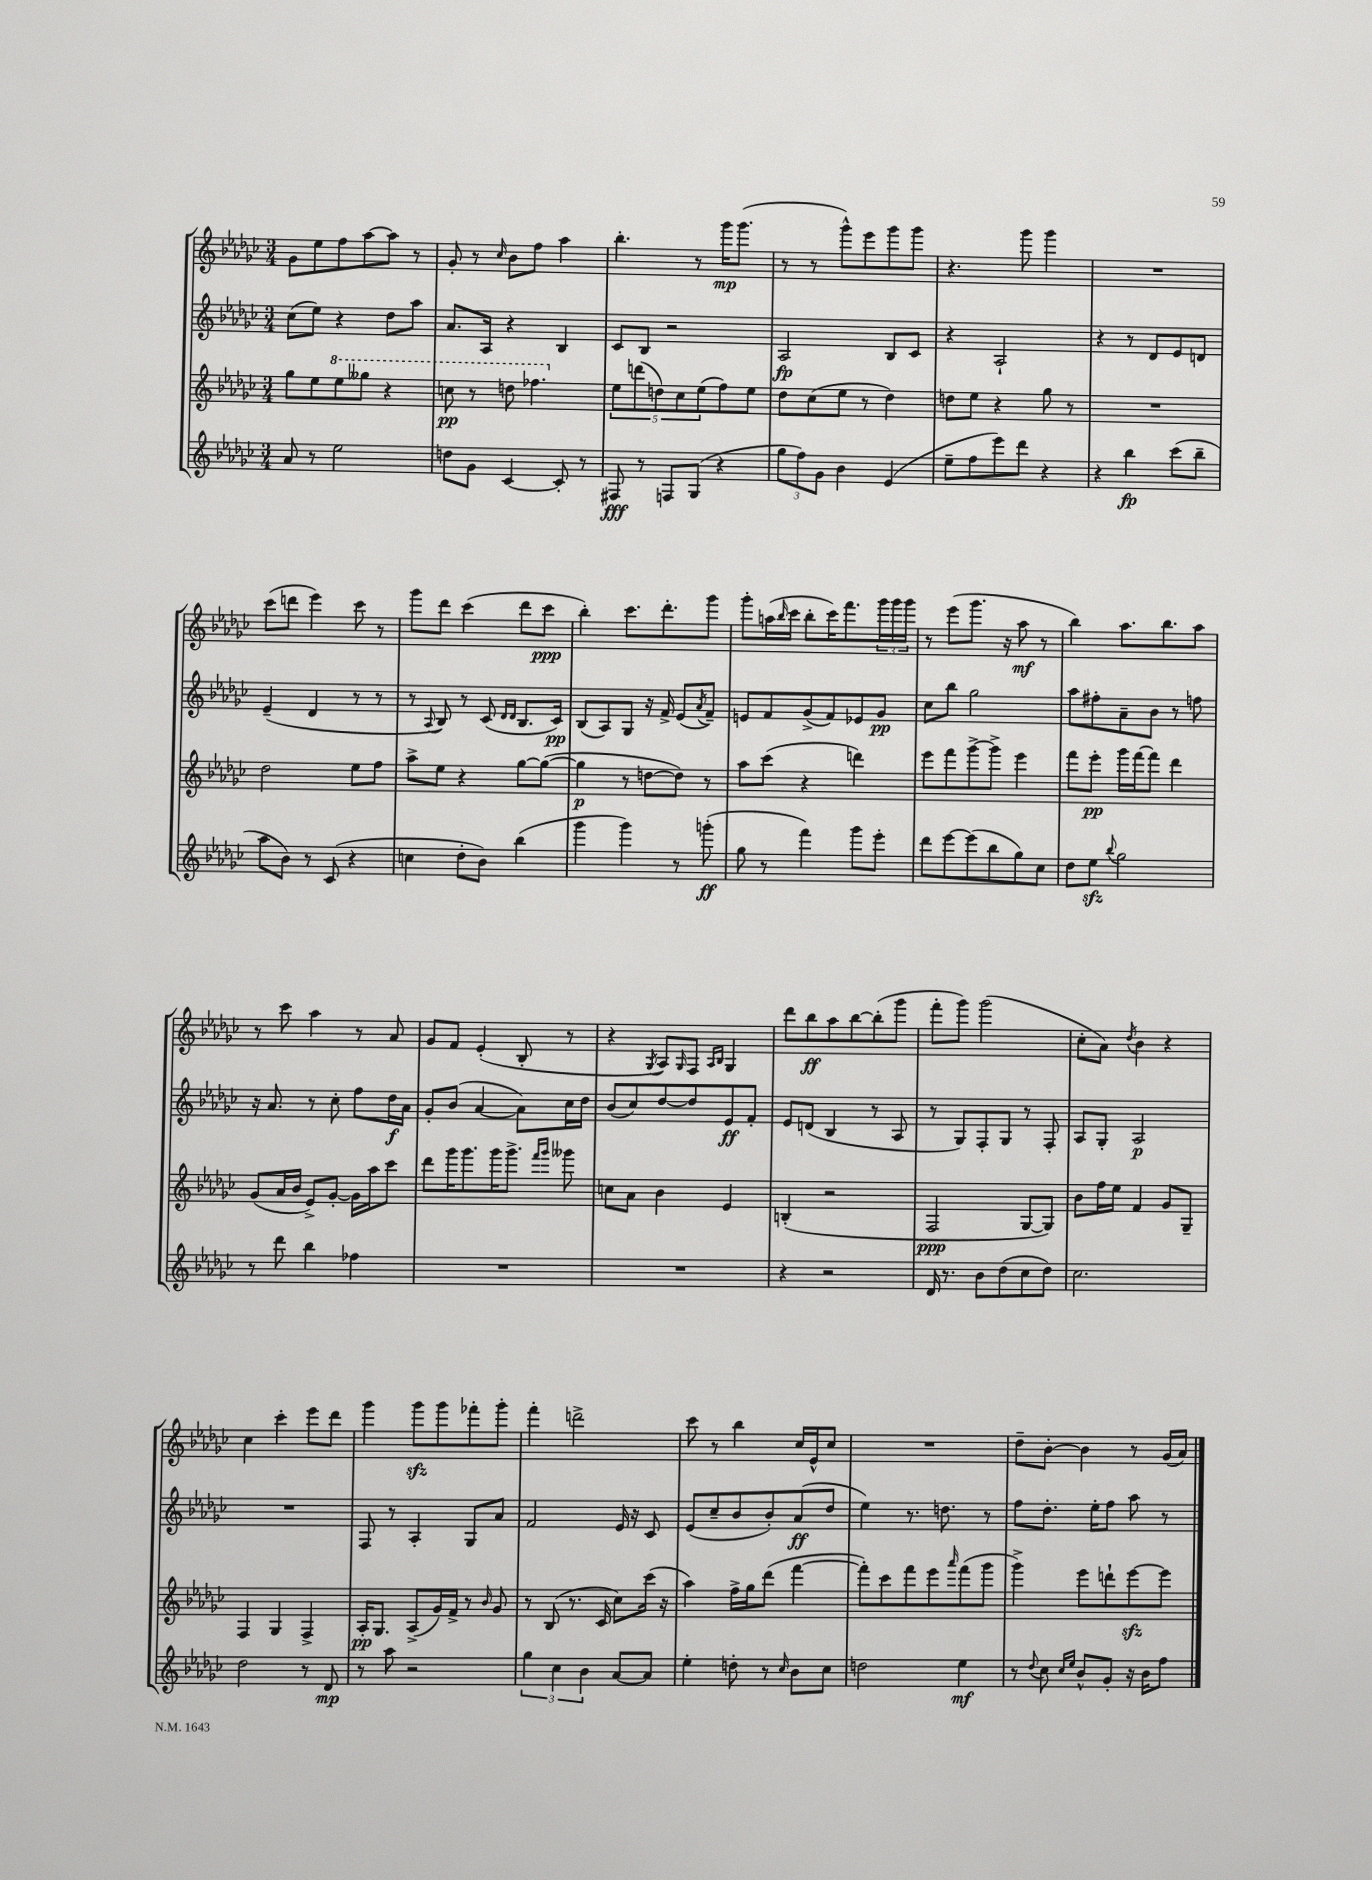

**kern	**dynam	**kern	**dynam	**kern	**dynam	**kern	**dynam
*part4	*part4	*part3	*part3	*part2	*part2	*part1	*part1
*staff4	*staff4	*staff3	*staff3	*staff2	*staff2	*staff1	*staff1
*clefG2	*	*clefG2	*	*clefG2	*	*clefG2	*
*k[b-e-a-d-g-c-]	*	*k[b-e-a-d-g-c-]	*	*k[b-e-a-d-g-c-]	*	*k[b-e-a-d-g-c-]	*
*M3/4	*	*M3/4	*	*M3/4	*	*M3/4	*
=58	=58	=58	=58	=58	=58	=58	=58
8a-/	.	8gg-\L	.	(8cc-\L	.	8g-\L	.
8r	.	8ee-\	.	8ee-\J)	.	8ee-\	.
*	*	*8va	*	*	*	*	*
2ee-\	.	8eee-\	.	4r	.	8ff\	.
.	.	8ggg--X\J	.	.	.	[8aa-\	.
.	.	4r	.	8dd-\L	.	8aa-\J]	.
.	.	.	.	8aa-\J	.	8r	.
=59	=59	=59	=59	=59	=59	=59	=59
8ddn\L	.	8cccn\	pp	8.a-/L	.	8g-'/	.
8g-\J	.	8r	.	.	.	8r	.
.	.	.	.	16A-/Jk	.	.	.
.	.	.	.	.	.	16qqcc-/	.
[4c-/	.	8dddn\	.	4r	.	8b-\L	.
.	.	4.fff-X\	.	.	.	8ff\J	.
8c-'/]	.	.	.	4B-/	.	4aa-\	.
8r	.	.	.	.	.	.	.
=60	=60	=60	=60	=60	=60	=60	=60
*	*	*X8va	*	*	*	*	*
8F#X/	fff	10ee-\L	.	8c-/L	.	4.bb-'\	.
.	.	(10dddn\	.	.	.	.	.
8r	.	.	.	8B-/J	.	.	.
.	.	10ddn\)	.	.	.	.	.
8Fn/L	.	.	.	2r	.	.	.
.	.	10cc-\	.	.	.	.	.
(8G-/J	.	.	.	.	.	8r	.
.	.	(10ee-\	.	.	.	.	.
4r	.	8ff\)	.	.	.	16ggg-\KL	mp
.	.	.	.	.	.	(8.ggg-\J	.
.	.	8ee-\J	.	.	.	.	.
=61	=61	=61	=61	=61	=61	=61	=61
12gg-\L	.	8dd-\L	.	2A-/	fp	8r	.
12ff\)	.	.	.	.	.	.	.
.	.	(8cc-\	.	.	.	8r	.
12g-\J	.	.	.	.	.	.	.
4b-\	.	8ee-\J	.	.	.	8ggg-^^\L)	.
.	.	8r	.	.	.	8eee-\	.
(4e-/	.	4dd-\)	.	8B-/L	.	8ggg-\	.
.	.	.	.	8c-/J	.	8ggg-\J	.
=62	=62	=62	=62	=62	=62	=62	=62
8ee-~\L	.	8ddn\L	.	4r	.	4.r	.
8ff\	.	8ee-\J	.	.	.	.	.
8eee-\)	.	4r	.	2A-`/	.	.	.
8ddd-\J	.	.	.	.	.	8ggg-\	.
4r	.	8gg-\	.	.	.	4ggg-\	.
.	.	8r	.	.	.	.	.
=63	=63	=63	=63	=63	=63	=63	=63
4r	.	2.r	.	4r	.	2.r	.
4bb-\	fp	.	.	8r	.	.	.
.	.	.	.	8d-/L	.	.	.
(8ccc-\L	.	.	.	8e-/	.	.	.
8bb-~\J	.	.	.	8dn/J	.	.	.
!!LO:LB:g=z
=64	=64	=64	=64	=64	=64	=64	=64
8aa-\L	.	2dd-\	.	(4e-~/	.	(8ccc-\L	.
8b-\J)	.	.	.	.	.	8dddn\J	.
8r	.	.	.	4d-/	.	4eee-\)	.
(8c-/	.	.	.	.	.	.	.
4r	.	8ee-\L	.	8r	.	8ccc-\	.
.	.	8ff\J	.	8r	.	8r	.
=65	=65	=65	=65	=65	=65	=65	=65
4ccn\	.	8aa-^\L	.	8r	.	8ggg-\L	.
.	.	.	.	8qqA-/	.	.	.
.	.	8ee-\J	.	8B-/)	.	8ddd-\J	.
8dd-'\L	.	4r	.	8r	.	(4ccc-\	.
8b-\J)	.	.	.	(8c-/	.	.	.
.	.	.	.	16qqd-/LL	.	.	.
.	.	.	.	16qqd-/JJ	.	.	.
(4bb-\	.	[8gg-\L	.	8.B-/L	.	8ddd-\L	.
.	.	(8gg-\J_	.	.	.	8ccc-\J	ppp
.	.	.	.	16c-/Jk)	pp	.	.
=66	=66	=66	=66	=66	=66	=66	=66
4ggg-\	.	4gg-\]	p	(8B-/L	.	4bb-'\)	.
.	.	.	.	8A-/)	.	.	.
4ggg-\)	.	8r	.	8G-/J	.	8.ccc-\L	.
.	.	[8ddn\L	.	16r	.	.	.
.	.	.	.	16f^/	.	8.ddd-'\	.
8r	.	8dd\J])	.	(8e-/L	.	.	.
.	.	.	.	8qa-/	.	.	.
(8gggn'\	ff	8r	.	8f~/J)	.	8ggg-\J	.
=67	=67	=67	=67	=67	=67	=67	=67
8gg-\	.	8aa-\L	.	8en/L	.	8ggg-'\L	.
8r	.	(8ccc-\J	.	8f/	.	(16aan\L	.
.	.	.	.	.	.	16qqbb-/	.
.	.	.	.	.	.	16ccc-\JJ	.
4fff\)	.	4r	.	(8g-^/	.	8bb-'\L	.
.	.	.	.	8f/)	.	16ccc-\K)	.
.	.	.	.	.	.	8.fff\	.
8ggg-\L	.	4dddn\)	.	8e-X/	.	.	.
8eee-'\J	.	.	.	8g-/J	pp	24ggg-\L	.
.	.	.	.	.	.	24ggg-\	.
.	.	.	.	.	.	24ggg-\JJ	.
=68	=68	=68	=68	=68	=68	=68	=68
8ddd-\L	.	8eee-\L	.	8cc-\L	.	8r	.
[8eee-\	.	8fff\	.	8bb-\J	.	(8eee-\L	.
(8eee-\]	.	[8ggg-^\	.	2gg-\	.	8.ggg-\J	.
8bb-\	.	8ggg-^\J]	.	.	.	.	.
.	.	.	.	.	.	16r	.
8gg-\)	.	4eee-\	.	.	.	8aa-\	mf
8cc-\J	.	.	.	.	.	8r	.
=69	=69	=69	=69	=69	=69	=69	=69
8dd-\L	.	8fff\L	.	8aa-\L	.	4bb-\)	.
8ee-zz\J	.	8eee-'\J	pp	8ff#X'\	.	.	.
8qqbb-/	.	.	.	.	.	.	.
2gg-\	.	16ggg-\LL	.	8a-~\	.	8.aa-\L	.
.	.	[16fff\J	.	.	.	.	.
.	.	8fff\J]	.	8b-\J	.	.	.
.	.	.	.	.	.	8.bb-\	.
.	.	4ddd-\	.	8r	.	.	.
.	.	.	.	8ffn\	.	8aa-\J	.
!!LO:LB:g=z
=70	=70	=70	=70	=70	=70	=70	=70
8r	.	(8g-/L	.	16r	.	8r	.
.	.	.	.	8.a-/	.	.	.
8ddd-\	.	16a-/L	.	.	.	8ccc-\	.
.	.	16b-/JJ	.	.	.	.	.
4bb-\	.	8e-^/L)	.	8r	.	4aa-\	.
.	.	[8g-'/J	.	8cc-'\	.	.	.
4ff-X\	.	16g-\LL]	.	8ff\L	.	8r	.
.	.	16aa-\J	.	.	.	.	.
.	.	8ccc-\J	.	16dd-\L	f	8a-/	.
.	.	.	.	16a-\JJ	.	.	.
=71	=71	=71	=71	=71	=71	=71	=71
2.r	.	8ddd-\L	.	8g-'/L	.	8g-/L	.
.	.	16ggg-\K	.	(8b-/J	.	8f/J	.
.	.	8.ggg-\	.	.	.	.	.
.	.	.	.	[4a-/	.	(4e-'/	.
.	.	16ggg-\K	.	.	.	.	.
.	.	8.ggg-^\J	.	.	.	.	.
.	.	.	.	8a-\L])	.	8B-'/	.
.	.	16qqfff/LL	.	.	.	.	.
.	.	16qqggg-/JJ	.	.	.	.	.
.	.	8ggg--X\	.	16cc-\L	.	8r	.
.	.	.	.	16dd-\JJ	.	.	.
=72	=72	=72	=72	=72	=72	=72	=72
2.r	.	8ccn\L	.	(8b-/L	.	4r	.
.	.	8a-\J	.	8cc-/)	.	.	.
.	.	.	.	.	.	8qG-/	.
.	.	4b-\	.	[8dd-/	.	8A-/L)	.
.	.	.	.	.	.	16qqG-/	.
.	.	.	.	8dd-/]	.	8F/J	.
.	.	.	.	.	.	16qqA-/LL	.
.	.	.	.	.	.	16qqB-/JJ	.
.	.	4e-/	.	8e-/	ff	4G-/	.
.	.	.	.	8f'/J	.	.	.
=73	=73	=73	=73	=73	=73	=73	=73
4r	.	(4Bn'/	.	8e-/L	.	8ddd-\L	.
.	.	.	.	(8dn/J	.	8bb-\	ff
2r	.	2r	.	4B-/	.	8aa-\	.
.	.	.	.	.	.	[8bb-\	.
.	.	.	.	8r	.	(8bb-'\]	.
.	.	.	.	8A-/	.	8ggg-\J	.
=74	=74	=74	=74	=74	=74	=74	=74
16d-/	.	2F/	ppp	8r	.	8fff'\L	.
8.r	.	.	.	.	.	.	.
.	.	.	.	8G-/L)	.	8ggg-\J)	.
8b-\L	.	.	.	8F'/	.	(2ggg-\	.
(8dd-\	.	.	.	8G-/J	.	.	.
8cc-\	.	[8G-/L	.	8r	.	.	.
8dd-\J)	.	8G-/J])	.	8F'/	.	.	.
=75	=75	=75	=75	=75	=75	=75	=75
2.cc-\	.	8b-\L	.	8A-/L	.	8cc-'\L	.
.	.	16ff\L	.	8G-'/J	.	8a-\J)	.
.	.	16ee-\JJ	.	.	.	.	.
.	.	.	.	.	.	8qdd-/	.
.	.	4f/	.	2A-/	p	4b-\	.
.	.	8g-/L	.	.	.	4r	.
.	.	8G-~/J	.	.	.	.	.
!!LO:LB:g=z
=76	=76	=76	=76	=76	=76	=76	=76
2dd-\	.	4F/	.	2.r	.	4cc-\	.
.	.	4G-/	.	.	.	4ccc-'\	.
8r	.	4F^/	.	.	.	8eee-\L	.
8d-/	mp	.	.	.	.	8ddd-\J	.
=77	=77	=77	=77	=77	=77	=77	=77
8r	.	16A-'/KL	pp	8F/	.	4ggg-\	.
.	.	8.G-/J	.	.	.	.	.
8aa-\	.	.	.	8r	.	.	.
2r	.	(8A-^/L	.	4A-'/	.	8ggg-zz\L	.
.	.	16g-/L)	.	.	.	8ggg-\	.
.	.	16f^/JJ	.	.	.	.	.
.	.	8r	.	8G-/L	.	8fff-X'\	.
.	.	16qqb-/	.	.	.	.	.
.	.	8g-/	.	8a-/J	.	8ggg-'\J	.
=78	=78	=78	=78	=78	=78	=78	=78
6gg-\	.	8r	.	2f/	.	4fff'\	.
.	.	(8B-/	.	.	.	.	.
6cc-\	.	.	.	.	.	.	.
.	.	8.r	.	.	.	2dddn^\	.
6b-\	.	.	.	.	.	.	.
.	.	16c-/	.	.	.	.	.
[8a-/L	.	8cc-\L)	.	16e-/	.	.	.
.	.	.	.	16r	.	.	.
8a-/J]	.	(16ccc-\Jk	.	8c-/	.	.	.
.	.	16r	.	.	.	.	.
=79	=79	=79	=79	=79	=79	=79	=79
4ee-'\	.	4aa-\)	.	(8e-/L	.	8ccc-\	.
.	.	.	.	8cc-~/	.	8r	.
8ddn'\	.	16ff^\LL	.	8b-/	.	4bb-\	.
.	.	16gg-\J	.	.	.	.	.
8r	.	(8ddd-\J	.	8b-'/)	.	.	.
16qqcc-/	.	.	.	.	.	.	.
8b-\L	.	[4fff\	.	(8a-/	ff	16cc-/LL	.
.	.	.	.	.	.	16e-^^/J	.
8cc-\J	.	.	.	8dd-/J	.	8cc-/J	.
=80	=80	=80	=80	=80	=80	=80	=80
2ddn\	.	8fff'\L])	.	4ee-\)	.	2.r	.
.	.	8ccc-\	.	.	.	.	.
.	.	8fff\	.	8.r	.	.	.
.	.	8eee-\	.	.	.	.	.
.	.	.	.	8.ddn\	.	.	.
.	.	16qqaaa-/	.	.	.	.	.
4ee-\	mf	(8fff\	.	.	.	.	.
.	.	8ggg-\J	.	8r	.	.	.
=81	=81	=81	=81	=81	=81	=81	=81
8r	.	4ggg-^\)	.	8ff\L	.	8dd-~\L	.
8qqdd-/	.	.	.	.	.	.	.
8cc-\	.	.	.	8.dd-'\J	.	[8b-'\J	.
16qqcc-/LL	.	.	.	.	.	.	.
16qqee-/JJ	.	.	.	.	.	.	.
8b-^^/L	.	8eee-\L	.	.	.	4b-\]	.
.	.	.	.	16ee-'\KL	.	.	.
8g-'/J	.	8dddn`\	.	8ff\J	.	.	.
16r	.	[8eee-zz\	.	8aa-\	.	8r	.
16b-\KL	.	.	.	.	.	.	.
8ff\J	.	8eee-\J]	.	8r	.	(16g-/LL	.
.	.	.	.	.	.	16a-/JJ)	.
==	==	==	==	==	==	==	==
*-	*-	*-	*-	*-	*-	*-	*-
